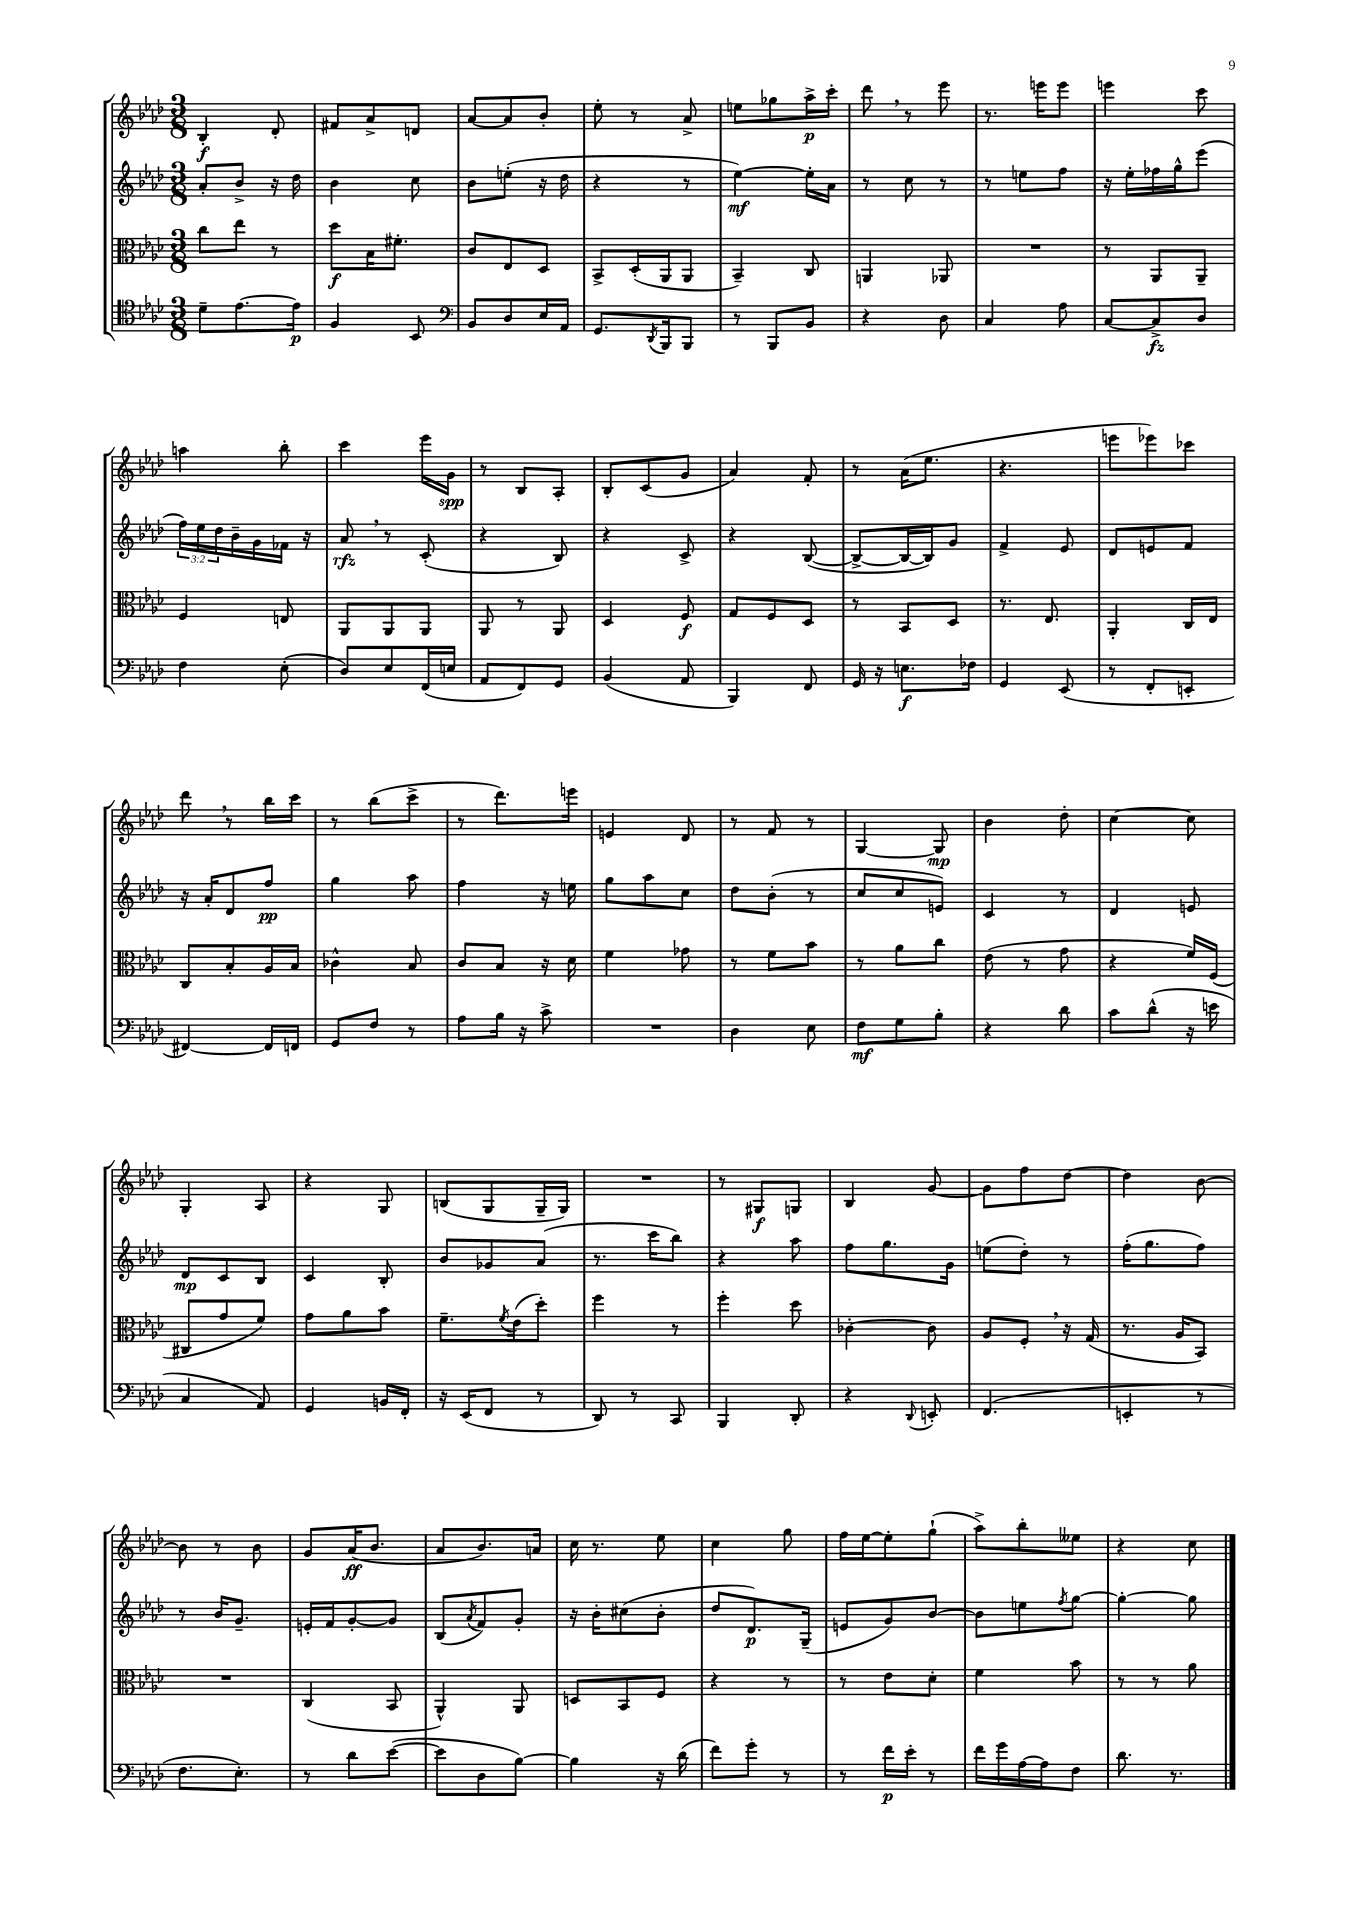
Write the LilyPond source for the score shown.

<<
\new StaffGroup <<
\new Staff = "s0" {
    \clef treble \key aes \major \numericTimeSignature \time 3/8
    bes4-.\f des'8-. |
    fis'8 aes'8-> d'8 |
    aes'8~ aes'8 bes'8-. |
    ees''8-. r8 aes'8-> |
    e''8 ges''8 aes''16->\p c'''16-. |
    des'''8 \breathe r8 ees'''8 |
    r8. e'''16 e'''8 |
    e'''4 c'''8 |
    a''4 bes''8-. |
    c'''4 ees'''16 g'16\spp |
    r8 bes8 aes8-. |
    bes8-. c'8( g'8 |
    aes'4) f'8-. |
    r8 aes'16( ees''8. |
    r4. |
    e'''8 ees'''8) ces'''8 |
    des'''8 \breathe r8 bes''16 c'''16 |
    r8 bes''8( c'''8-> |
    r8 des'''8.) e'''16 |
    e'4 des'8 |
    r8 f'8 r8 |
    g4~ g8\mp |
    bes'4 des''8-. |
    c''4~ c''8 |
    g4-. aes8 |
    r4 g8 |
    b8( g8 g16-- g16) |
    R4. |
    r8 gis8\f g8 |
    bes4 g'8~ |
    g'8 f''8 des''8~ |
    des''4 bes'8~ |
    bes'8 r8 bes'8 |
    g'8 aes'16\ff( bes'8. |
    aes'8 bes'8.) a'16 |
    c''16 r8. ees''8 |
    c''4 g''8 |
    f''16 ees''16~ ees''8-. g''8-!( |
    aes''8->) bes''8-. eeses''8 |
    r4 c''8 \bar "|." |
}
\new Staff = "s1" {
    \clef treble \key aes \major \numericTimeSignature \time 3/8 \override Staff.TupletNumber.text = #tuplet-number::calc-fraction-text
    aes'8-. bes'8-> r16 des''16 |
    bes'4 c''8 |
    bes'8 e''8-.( r16 des''16 |
    r4 r8 |
    ees''4~\mf) ees''16-. aes'16 |
    r8 c''8 r8 |
    r8 e''8 f''8 |
    r16 ees''16-. fes''16 g''16-^ ees'''8( |
    \tuplet 3/2 { f''16) ees''16 des''16 } bes'16-- g'16 fes'16 r16 |
    aes'8\rfz \breathe r8 c'8-.( |
    r4 bes8) |
    r4 c'8-> |
    r4 bes8~( |
    bes8~-> bes16~ bes16) g'8 |
    f'4-> ees'8 |
    des'8 e'8 f'8 |
    r16 aes'16-. des'8 f''8\pp |
    g''4 aes''8 |
    f''4 r16 e''16 |
    g''8 aes''8 c''8 |
    des''8 bes'8-.( r8 |
    c''8 c''8 e'8) |
    c'4 r8 |
    des'4 e'8 |
    des'8\mp c'8 bes8 |
    c'4 bes8-. |
    bes'8 ges'8 aes'8( |
    r8. c'''16 bes''8) |
    r4 aes''8 |
    f''8 g''8. g'16 |
    e''8( des''8-.) r8 |
    f''16-.( g''8. f''8) |
    r8 bes'16 g'8.-- |
    e'16-. f'16 g'8~-. g'8 |
    bes8( \acciaccatura { aes'8 } f'8) g'8-. |
    r16 bes'16-. cis''8( bes'8-. |
    des''8 des'8.\p) g16--( |
    e'8 g'8) bes'8~ |
    bes'8 e''8 \acciaccatura { f''8 } g''8~ |
    g''4~-. g''8 \bar "|." |
}
\new Staff = "s2" {
    \clef alto \key aes \major \numericTimeSignature \time 3/8
    c''8 ees''8 r8 |
    des''8\f bes16 fis'8.-. |
    c'8 ees8 des8 |
    bes,8-> des16-.( aes,16 aes,8 |
    bes,4--) c8 |
    a,4 aes,8 |
    R4. |
    r8 aes,8 aes,8-- |
    f4 e8 |
    aes,8 aes,8 aes,8 |
    aes,8 r8 aes,8 |
    des4 f8\f |
    g8 f8 des8 |
    r8 bes,8 des8 |
    r8. ees8. |
    aes,4-. c16 ees16 |
    c8 bes8-. aes16 bes16 |
    ces'4-^ bes8 |
    c'8 bes8 r16 des'16 |
    f'4 ges'8 |
    r8 f'8 bes'8 |
    r8 aes'8 c''8 |
    ees'8( r8 g'8 |
    r4 f'16) f16( |
    cis8 g'8 f'8) |
    g'8 aes'8 bes'8 |
    f'8.-- \acciaccatura { f'8 } ees'16( des''8-.) |
    f''4 r8 |
    f''4-. des''8 |
    ces'4~-. ces'8 |
    aes8 f8-. \breathe r16 g16( |
    r8. aes16 bes,8) |
    R4. |
    c4( bes,8 |
    aes,4-^) aes,8 |
    d8 bes,8 f8 |
    r4 r8 |
    r8 ees'8 des'8-. |
    f'4 bes'8 |
    r8 r8 aes'8 \bar "|." |
}
\new Staff = "s3" {
    \clef tenor \key aes \major \numericTimeSignature \time 3/8
    des'8-- ees'8.~ ees'16\p |
    f4 bes,8 |
    \clef bass bes,8 des8 ees16 aes,16 |
    g,8. \acciaccatura { des,8 } bes,,16 bes,,8 |
    r8 bes,,8 bes,8 |
    r4 des8 |
    c4 aes8 |
    c8~ c8->\fz des8 |
    f4 ees8-.( |
    des8) ees8 f,16( e16 |
    aes,8 f,8) g,8 |
    bes,4( aes,8 |
    bes,,4) f,8 |
    g,16 r16 e8.\f fes16 |
    g,4 ees,8( |
    r8 f,8-. e,8-. |
    fis,4~) fis,16 f,16 |
    g,8 f8 r8 |
    aes8 bes16 r16 c'8-> |
    R4. |
    des4 ees8 |
    f8\mf g8 bes8-. |
    r4 des'8 |
    c'8 des'8-^( r16 e'16 |
    c4 aes,8) |
    g,4 b,16 f,16-. |
    r16 ees,16( f,8 r8 |
    des,8) r8 c,8 |
    bes,,4 des,8-. |
    r4 \appoggiatura { des,8 } e,8-. |
    f,4.( |
    e,4-. r8 |
    f8. ees8.-.) |
    r8 des'8 ees'8~( |
    ees'8 des8 bes8~) |
    bes4 r16 des'16( |
    f'8) g'8-. r8 |
    r8 f'16\p ees'16-. r8 |
    f'16 g'16 aes16~ aes16 f8 |
    des'8. r8. \bar "|." |
}
>>
>>
\layout { \context { \Score \remove "Bar_number_engraver" } }
